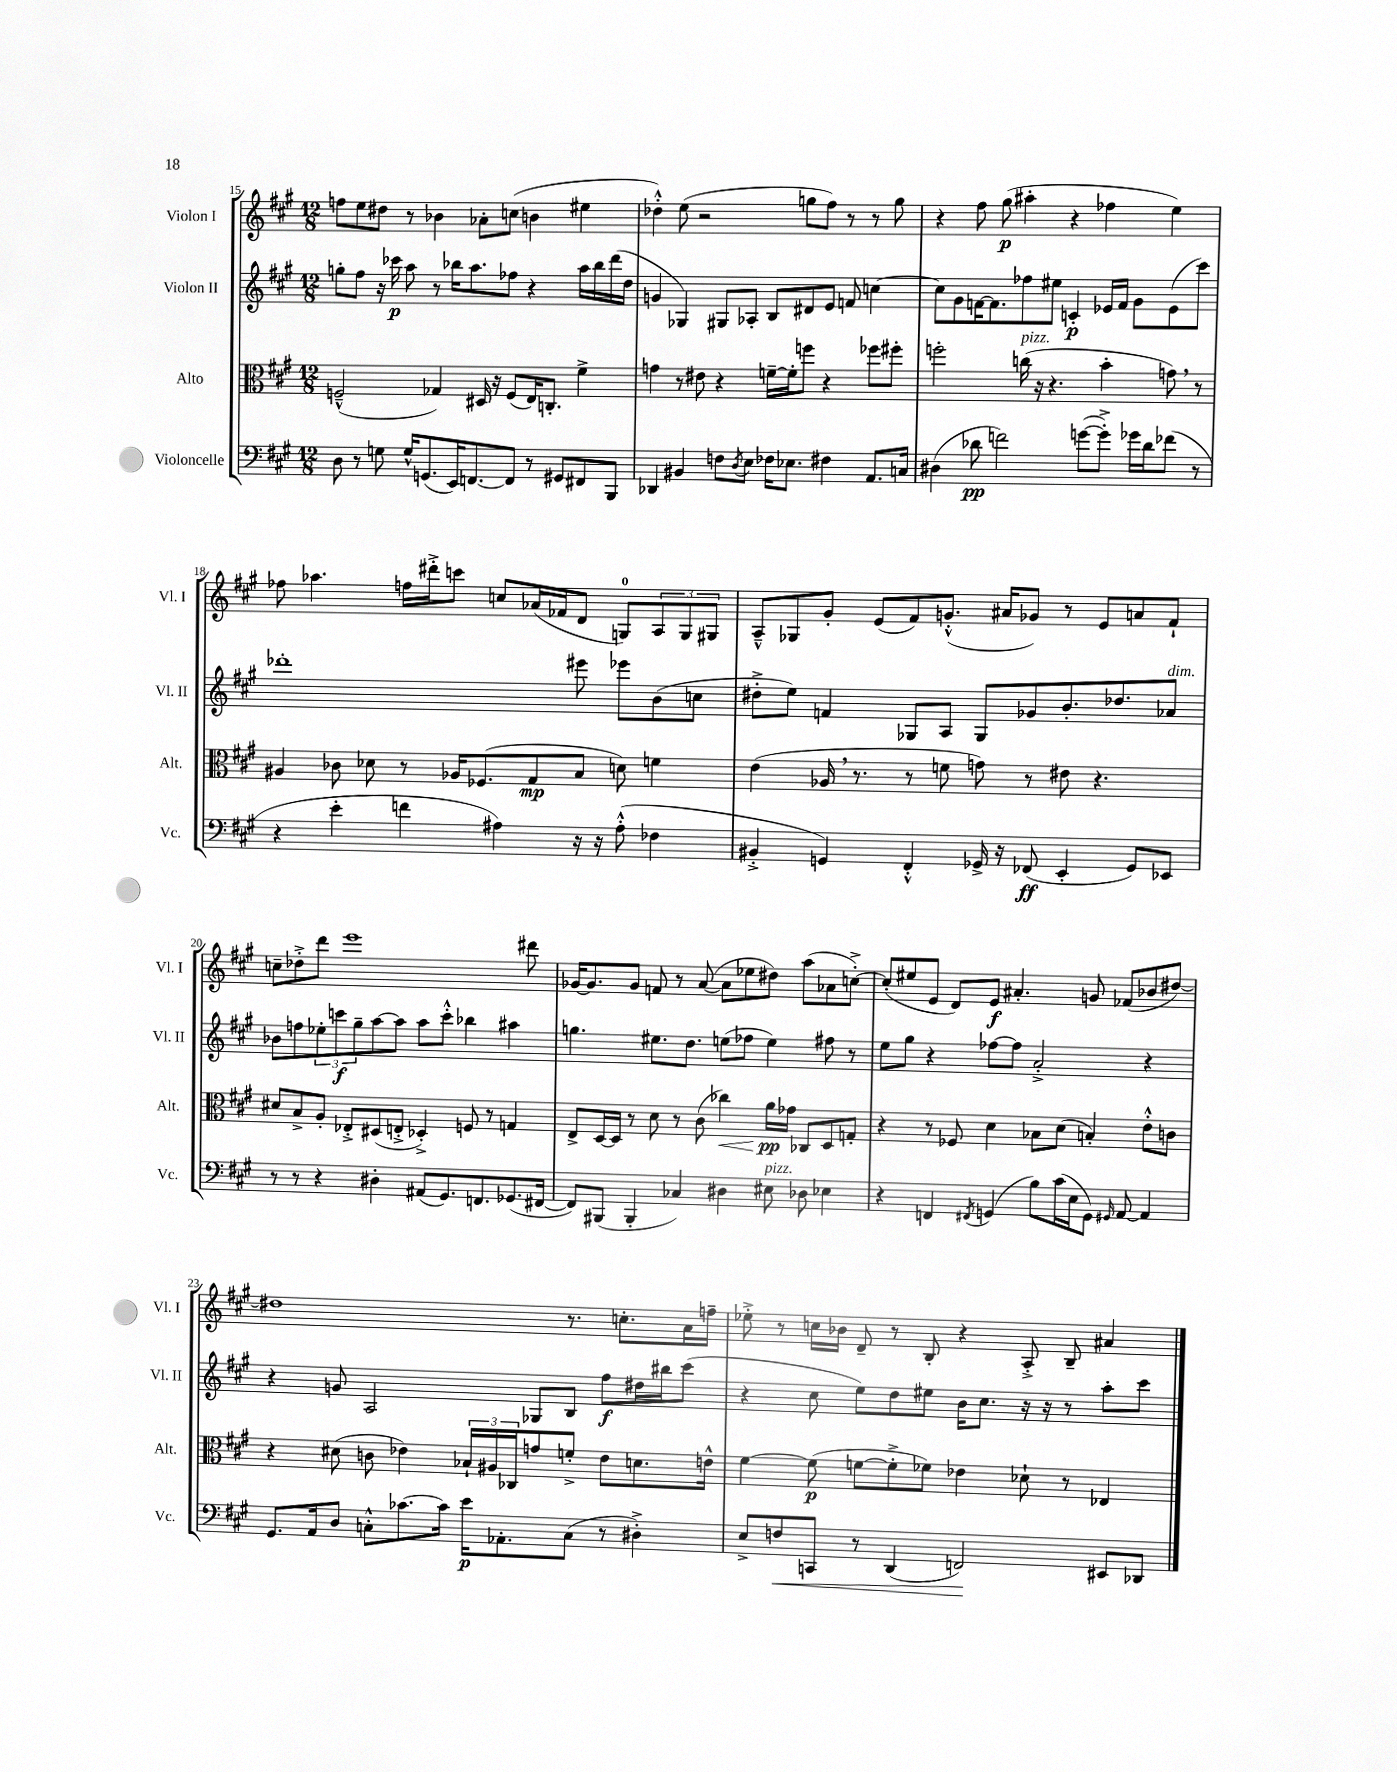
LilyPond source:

<<
\new StaffGroup <<
\new Staff = "s0" \with { instrumentName = "Violon I" shortInstrumentName = "Vl. I" } {
    \clef treble \key a \major \numericTimeSignature \time 12/8
    f''8 e''8 dis''8 r8 bes'4 aes'8-. c''8( b'4 eis''4 |
    des''4-.-^) e''8( r2 g''8 fis''8) r8 r8 g''8 |
    r4 fis''8 gis''8\p( ais''4-. r4 fes''4 e''4) |
    fes''8 aes''4. f''16 dis'''16-.-> c'''8 c''8 aes'16( fes'16 d'8 g8-0) \tuplet 3/2 { a8 g8 gis8 } |
    a8---^ ges8 gis'8-. e'8( fis'8) g'8.-.-^( ais'16 ges'8) r8 e'8 a'8 fis'8-! |
    c''8-- des''8-.-> d'''8 e'''1 dis'''8 |
    ges'16~ ges'8. ges'8 f'8 r8 a'8~( a'8 ees''8 dis''8) a''8( aes'8 c''8~-.->) |
    c''8-.( eis''8 e'8 d'8) e'8\f ais'4.-. g'8 fes'8( bes'8 dis''8~) |
    dis''1 r8. c''8.-. a'16 f''16-- |
    ees''8-.-> r8 c''16 bes'16 d'8-- r8 b8-. r4 a8-.-> b8-- ais'4 \bar "|." |
}
\new Staff = "s1" \with { instrumentName = "Violon II" shortInstrumentName = "Vl. II" } {
    \clef treble \key a \major \numericTimeSignature \time 12/8
    g''8-. fis''8 r16 ces'''16\p a''8 r8 bes''16 a''8. fes''8 r4 a''16 bes''16 d'''16( d''16 |
    g'4 ges4) gis8 aes8-. b8 dis'8 e'8 f'8 c''4~ |
    c''8 gis'8 f'16~ f'8. fes''8 eis''8 c'4-.\p ees'16 f'16 gis'8 ees'8( cis'''8) |
    des'''1-. eis'''8 ees'''8 b'8( c''8 |
    dis''8-.-> e''8) f'4 ges8 a8 ges8 ges'8 b'8.-. des''8. aes'8^\markup { \italic "dim." } |
    bes'8 f''8 \tuplet 3/2 { ees''8-. c'''8\f gis''8-- } a''8~ a''8 a''8 c'''8-.-^ bes''4 ais''4 |
    g''4. eis''8. d''8. e''8( fes''8 e''4) fis''8 r8 |
    e''8 gis''8 r4 fes''8~ fes''8 a'2-.-> r4 |
    r4 g'8 a2 ges8 b8 fis''8\f dis''16 bis''16 cis'''8( |
    r4 cis''8 e''8) d''8 eis''8 b'16 cis''8. r16 r16 r8 a''8-. cis'''8 \bar "|." |
}
\new Staff = "s2" \with { instrumentName = "Alto" shortInstrumentName = "Alt." } {
    \clef alto \key a \major \numericTimeSignature \time 12/8
    f2---^( ges4) dis16 r16 f8( e16) c8.-. fis'4-> |
    g'4 r8 eis'8 r4 f'16~-- f'16-. f''8 r4 fes''8 fis''8-. |
    f''2-. c''16^\markup { \italic "pizz." }( r16 r4. b'4-. g'8) \breathe r8 |
    ais4 ces'8 des'8 r8 aes16 fes8.( gis8\mp b8 d'8) f'4 |
    e'4( aes16 \breathe r8. r8 f'8 g'8) r8 eis'8 r4. |
    dis'8 b8-> a8-. ees8-.-> dis8( e8-.-> des4-.->) f8 r8 g4 |
    e8-> d16~ d16 r8 d'8 r8 cis'8( ces''4\<) a'16\pp\! ges'16 ces8 d8 g8-. |
    r4 r8 fes8 d'4 bes8 d'8( b4-.) e'8-.-^ c'8 |
    r4 dis'8( c'8 ees'4) \tuplet 3/2 { bes16-! ais16 ces16 } g'8 f'8-.-> ees'8 d'8. e'16-^ |
    fis'4~ fis'8\p( f'8~ f'8-.-> fes'8) ees'4 des'8-! r8 ees4 \bar "|." |
}
\new Staff = "s3" \with { instrumentName = "Violoncelle" shortInstrumentName = "Vc." } {
    \clef bass \key a \major \numericTimeSignature \time 12/8
    d8 r8 g8 g16-^ g,8.( e,16) f,8.~ f,8 r8 gis,8 fis,8 b,,8 |
    des,4 bis,4 f8 \acciaccatura { d8 } e8 fes16 ees8. fis4 a,8. c16 |
    dis4( des'8\pp f'2) g'8~( g'8-.->) ges'16 des'16 fes'8( r8 |
    r4 e'4-. f'4 ais4) r16 r16 ais8-.-^( fes4 |
    bis,4-.-> g,4) fis,4-.-^ ges,16-> r16 fes,8\ff( e,4-. ges,8) ees,8 |
    r8 r8 r4 dis4-. ais,8( gis,8.) f,8. ges,8.( fis,16~ |
    fis,8) bis,,8( bis,,4-. ces4) dis4 eis8^\markup { \italic "pizz." } des8 ees4 |
    r4 f,4 \acciaccatura { fis,8 } g,4( b8) cis'16( e16 g,8) \grace { gis,16 } a,8~ a,4 |
    gis,8. a,16 d8 c8-.-^ ces'8.~ ces'16 e'16\p aes,8.-. c8( r8 dis4-.->) |
    e8-> f8\< c,8 r8 d,4( f,2\!) eis,8 des,8 \bar "|." |
}
>>
>>
\layout { \context { \Score currentBarNumber = #15 } }
